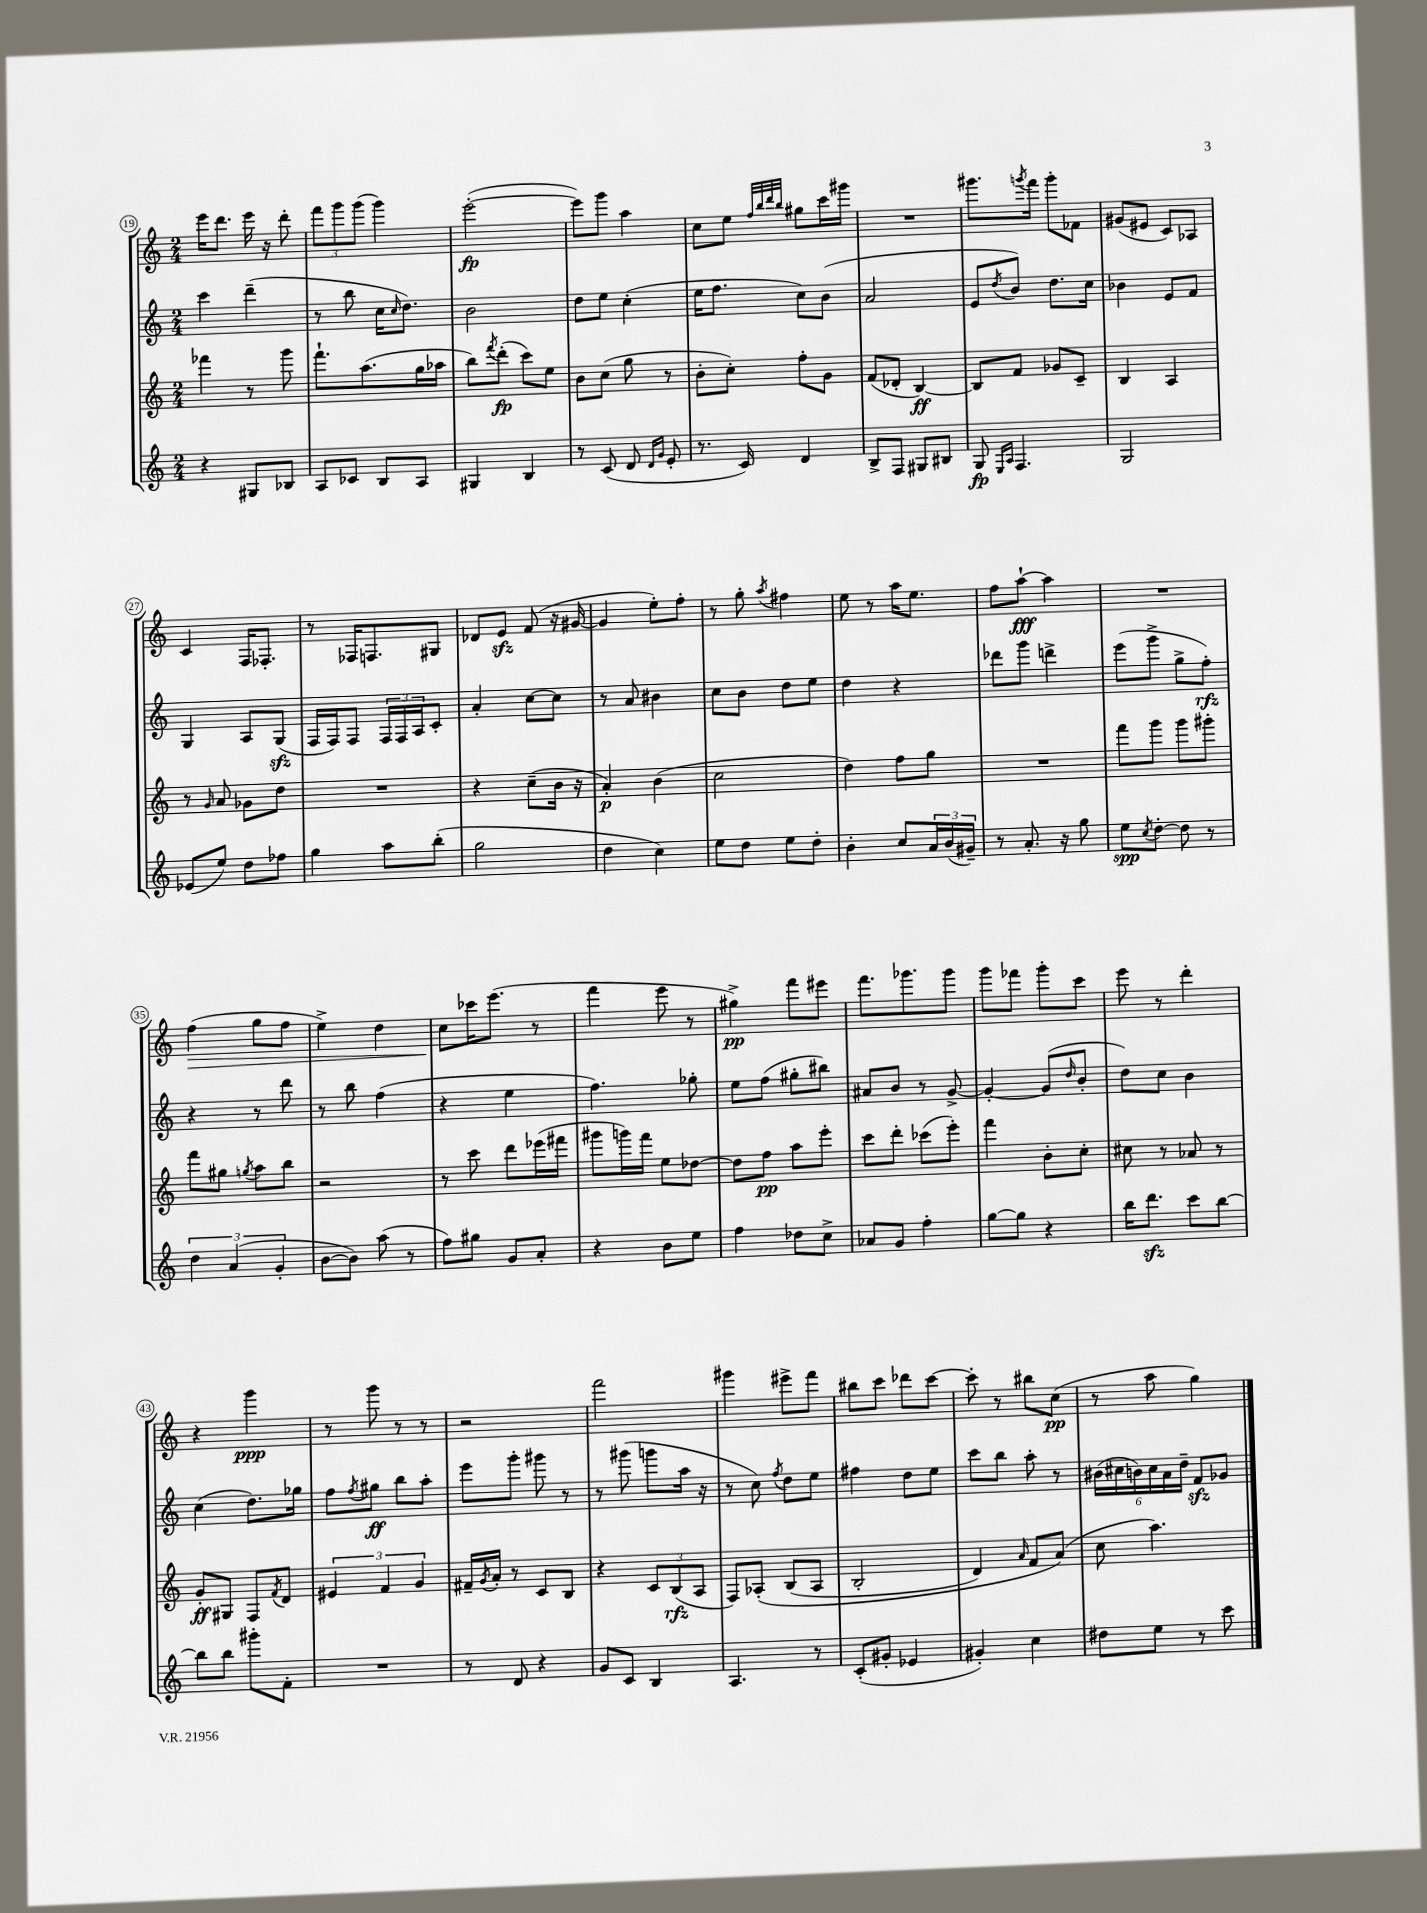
<<
\new StaffGroup <<
\new Staff = "s0" {
    \clef treble \key c \major \numericTimeSignature \time 2/4
    e'''16 d'''8. e'''16 r16 d'''8-. |
    \tuplet 3/2 { f'''8 g'''8 g'''8( } g'''4) |
    e'''2~-.\fp( |
    e'''8) g'''8 a''4 |
    c''8 e''8 \grace { f''32 b''32 d'''32 b''32 } gis''8 c'''16 gis'''16 |
    R2 |
    gis'''8. \acciaccatura { g'''8 } f'''16 g'''8-. fes'8 |
    gis'8( eis'8 c'8) aes8 |
    c'4 f16 fes8.-. |
    r8 fes16 f8. gis8 |
    des'8 e'8\sfz f'8( r16 gis'16~ |
    gis'4 e''8-.) f''8-. |
    r8 g''8-. \acciaccatura { a''8 } fis''4 |
    e''8 r8 a''16 e''8. |
    f''8 a''8~-!\fff a''4 |
    R2 |
    f''4\>( g''8 f''8 |
    e''4->) d''4 |
    c''8\! ces'''16 e'''8.( r8 |
    f'''4 e'''8 r8 |
    gis''4->\pp) f'''8 eis'''8 |
    f'''8. ges'''8. ges'''8 |
    g'''8 fes'''8 g'''8-. c'''8 |
    e'''8 r8 d'''4-. |
    r4 g'''4\ppp |
    r8 g'''8 r8 r8 |
    r2 |
    f'''2 |
    gis'''4 eis'''8-> f'''8 |
    bis''8 c'''8 des'''8 c'''8~ |
    c'''8-. r8 bis''8 c''8\pp( |
    r8 a''8 g''4) \bar "|." |
}
\new Staff = "s1" {
    \clef treble \key c \major \numericTimeSignature \time 2/4
    c'''4 d'''4--( |
    r8 b''8 c''16 \grace { c''16 } d''8.) |
    b'2 |
    d''8 e''8 c''4-.( |
    e''16 f''8. c''8) b'8( |
    a'2 |
    e'8 \acciaccatura { d''8 } b'8) d''8. c''16 |
    bes'4 e'8 f'8 |
    g4 a8 g8\sfz( |
    f16 f16) f8 \tuplet 3/2 { f16 f16 a16 } c'8-. |
    a'4-. c''8~ c''8 |
    r8 a'8 bis'4 |
    c''8 b'8 d''8 e''8 |
    d''4 r4 |
    des'''8 g'''8 d'''4-> |
    e'''8( g'''8-> g''8-> f''8-.\rfz) |
    r4 r8 d'''8 |
    r8 b''8 f''4( |
    r4 e''4 |
    f''4.) ges''8-. |
    e''8 f''8( gis''8-. bis''8) |
    ais'8 b'8 r8 g'8~-> |
    g'4~-. g'8( \grace { d''16 } b'8-. |
    d''8) c''8 b'4 |
    c''4( d''8.) ges''16 |
    f''8 \acciaccatura { f''8 } gis''8\ff b''8 a''8-. |
    e'''8 g'''8-. gis'''8 r8 |
    r8 gis'''8( g'''8 a''16 r16 |
    r8 c''8) \acciaccatura { f''8 } d''8 e''8 |
    fis''4 d''8 e''8 |
    c'''8 b''8 a''8-. r8 |
    \tuplet 6/4 { bis'16( cis''16 b'16) cis''16 a'16 d''16-- } f'8\sfz ges'8 \bar "|." |
}
\new Staff = "s2" {
    \clef treble \key c \major \numericTimeSignature \time 2/4
    fes'''4 r8 g'''8 |
    f'''8.-! a''8.( g''16 aes''16 |
    b''8) \acciaccatura { f'''8 } d'''8-.\fp( c'''8) e''8 |
    b'8 c''8( g''8 r8 |
    b'8-. c''8-.) f''8-. g'8 |
    f'8( des'8-. b4~\ff) |
    b8 f'8 ges'8 c'8-- |
    b4 a4 |
    r8 \grace { g'16 } a'8 ges'8 d''8 |
    R2 |
    r4 c''8--( b'16 r16 |
    a'4-.\p) b'4( |
    c''2 |
    d''4) f''8 g''8 |
    R2 |
    f'''8 g'''8 g'''8 gis'''8-. |
    f'''8 gis''8 \acciaccatura { g''8 } a''8 b''8 |
    r2 |
    r8 c'''8 d'''8 ees'''16( fis'''16 |
    gis'''8 g'''16) f'''16 e''8 des''8~ |
    des''8 f''8\pp a''8 e'''8-. |
    c'''8 d'''8-. ces'''8( e'''8-.) |
    f'''4 b'8-. c''8-. |
    cis''8 r8 aes'8 r8 |
    g'8-.\ff gis8 f8 \acciaccatura { f'8 } d'8 |
    \tuplet 3/2 { eis'4 f'4 g'4 } |
    fis'16-- \acciaccatura { g'8 } a'16-. r8 c'8 b8 |
    r4 \tuplet 3/2 { c'8 b8\rfz( a8 } |
    f8) aes8-.\( b8( aes8 |
    b2-. |
    d'4) \grace { a'16 } f'8 a'8(\) |
    c''8 a''4.) \bar "|." |
}
\new Staff = "s3" {
    \clef treble \key c \major \numericTimeSignature \time 2/4
    r4 gis8 bes8 |
    a8 ces'8 b8 a8 |
    gis4 b4 |
    r8 c'8( d'8 \grace { d'16 g'16 } e'8-. |
    r8. c'16) d'4 |
    b8-> f8 gis8 bis8 |
    g8\fp \grace { e16 a16 } f4. |
    g2 |
    ees'8( e''8) d''8 fes''8 |
    g''4 a''8 b''8-.( |
    g''2 |
    d''4 c''4) |
    e''8 d''8 e''8 d''8-. |
    b'4-. c''8 \tuplet 3/2 { a'16 b'16( gis'16--) } |
    r8 a'8.-. r16 g''8 |
    e''8\spp \acciaccatura { c''8 } d''8~-. d''8 r8 |
    \tuplet 3/2 { d''4 a'4( g'4-. } |
    b'8~ b'8) a''8( r8 |
    f''8) gis''8 g'8 a'8-. |
    r4 b'8 e''8 |
    f''4 des''8 c''8-> |
    aes'8 g'8 f''4-. |
    g''8~ g''8 r4 |
    b''16 d'''8.\sfz c'''8 b''8~ |
    b''8 b''8 gis'''8-. f'8-. |
    R2 |
    r8 d'8 r4 |
    g'8 c'8 b4 |
    a4. r8 |
    c'8-.( gis'8-. ees'4 |
    gis'4-.) c''4 |
    dis''8 e''8 r8 c'''8 \bar "|." |
}
>>
>>
\layout { \context { \Score currentBarNumber = #19 \override BarNumber.stencil = #(make-stencil-circler 0.1 0.3 ly:text-interface::print) } }
